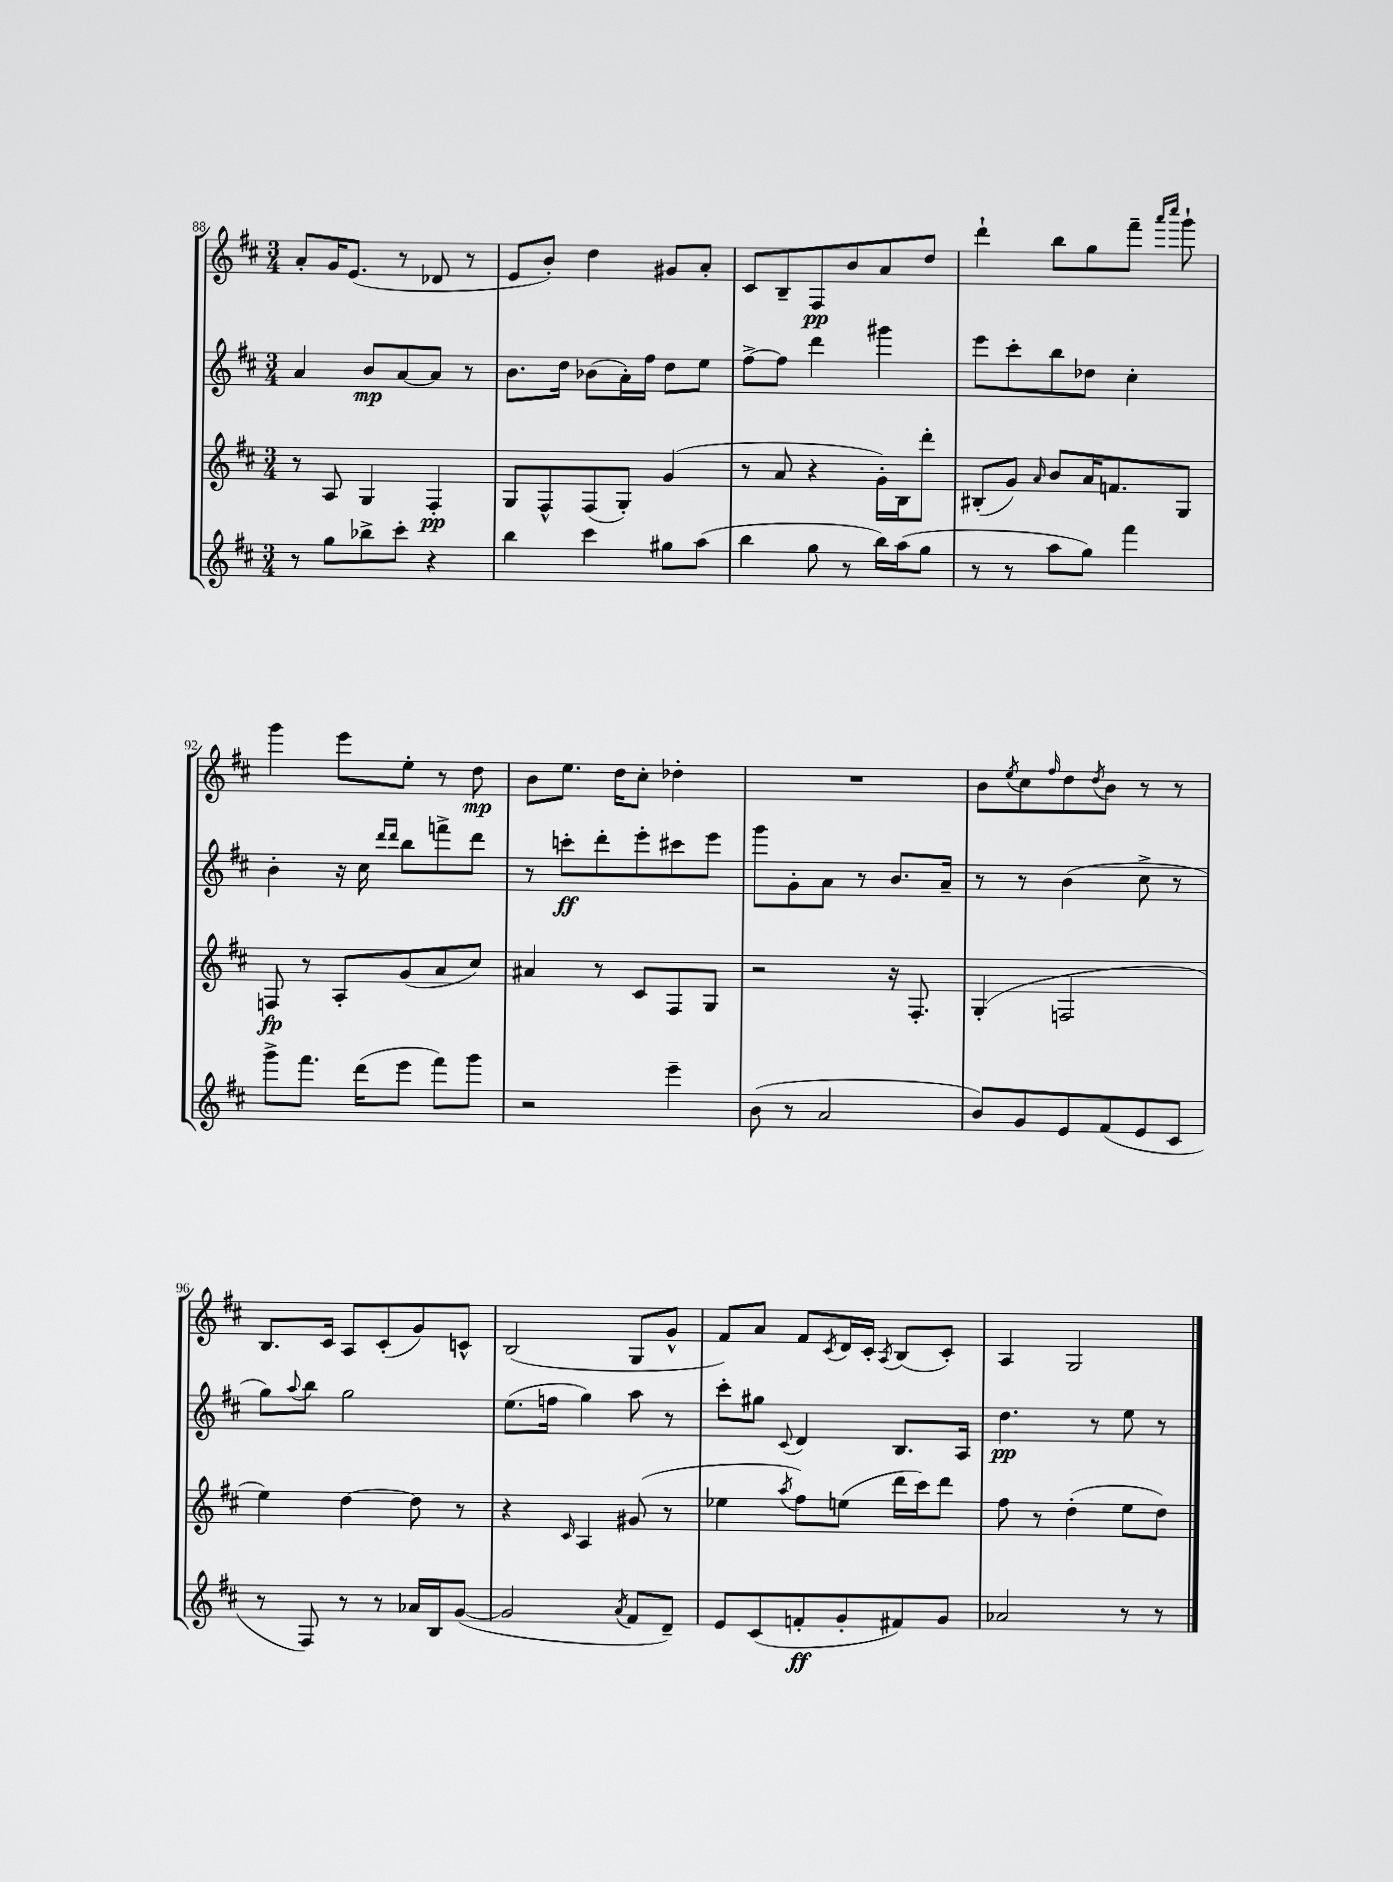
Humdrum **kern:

**kern	**kern	**kern	**kern
*staff4	*staff3	*staff2	*staff1
*clefG2	*clefG2	*clefG2	*clefG2
*k[f#c#]	*k[f#c#]	*k[f#c#]	*k[f#c#]
*M3/4	*M3/4	*M3/4	*M3/4
8r	8r	4a	8a'
8gg	8A	.	16g
.	.	.	(8.e
8bb-^	4G	8b	.
8ccc#'	.	[8a	8r
4r	4F#'	8a]	8d-
.	.	8r	8r
=	=	=	=
4bb	8G	8.b	8e
.	8F#^^	.	8b')
.	.	16dd	.
4ccc#	(8F#	(8b-	4dd
.	8G')	16a')	.
.	.	16ff#	.
8gg#	(4g	8dd	8g#
(8aa	.	8ee	8a'
=	=	=	=
4bb	8r	[8ff#^	8c#
.	8a	8ff#]	8B~
8gg	4r	4ddd	8F#
8r	.	.	8b
16bb)	16g')	4ggg#	8a
(16aa	16B	.	.
8gg	8ddd'	.	8dd
=	=	=	=
8r	(8B#'	8eee	4ddd`
8r	8g)	8ccc#'	.
.	16qqa	.	.
8aa	8b	8bb	8bb
8gg)	16a	8dd-	8gg
.	8.f	.	.
4fff#	.	4cc#'	8fff#~
.	.	.	16qqaaa
.	.	.	16qqcccc#
.	8G	.	8ggg`
=	=	=	=
8ggg^	8F	4b'	4ggg
8.fff#	8r	.	.
.	8A'	16r	8eee
(16ddd	.	16cc#	.
.	.	16qqddd	.
.	.	16qqddd	.
8eee	(8g	8bb	8ee'
8fff#)	8a	8fff^	8r
8ggg	8cc#)	8ddd	8dd
=	=	=	=
2r	4a#	8r	8b
.	.	8ccc'	8.ee
.	8r	8ddd'	.
.	.	.	16dd
.	8c#	8eee'	8cc#'
4eee~	8F#	8ccc#	4dd-'
.	8G	8eee	.
=	=	=	=
(8b	2r	8ggg	2.r
8r	.	8g'	.
2a	.	8a	.
.	.	8r	.
.	16r	8.b	.
.	8.F#'	.	.
.	.	16a~	.
=	=	=	=
8b)	(4G'	8r	8b
.	.	.	8qee
8g	.	8r	8cc#
.	.	.	16qqff#
8e	2F	(4b	8dd
.	.	.	8qdd
(8f#	.	.	8b
8e	.	8cc#^	8r
8c#	.	8r	8r
=	=	=	=
8r	4ee)	8gg)	8.B
.	.	8qqaa	.
8F#)	.	8bb	.
.	.	.	16c#
8r	[4dd	2gg	8A
8r	.	.	(8c#'
16a-	8dd]	.	8g)
16B	.	.	.
([8g	8r	.	8c^^
=	=	=	=
2g]	4r	(8.ee	(2B
.	.	16ff	.
.	16qqc#	.	.
.	4A	4gg)	.
8qa	.	.	.
8f#	(8g#	8aa	8G
8d~)	8r	8r	8g^^
=	=	=	=
8e	4ee-	8ccc#'	8f#)
(8c#	.	8gg#	8a
.	8qaa	8qqc#	.
8f'	8ff#)	4d	8f#
.	.	.	8qc#
8g'	(8ee	.	16d
.	.	.	16c#'
.	.	.	8qA
8f#)	16ddd	8.B	(8B
.	16ccc#)	.	.
8g	8ddd	.	8c#')
.	.	16A	.
=	=	=	=
2a-	8ff#	4.dd	4A
.	8r	.	.
.	(4dd'	.	2G
.	.	8r	.
8r	8ee	8ee	.
8r	8dd)	8r	.
==	==	==	==
*-	*-	*-	*-
